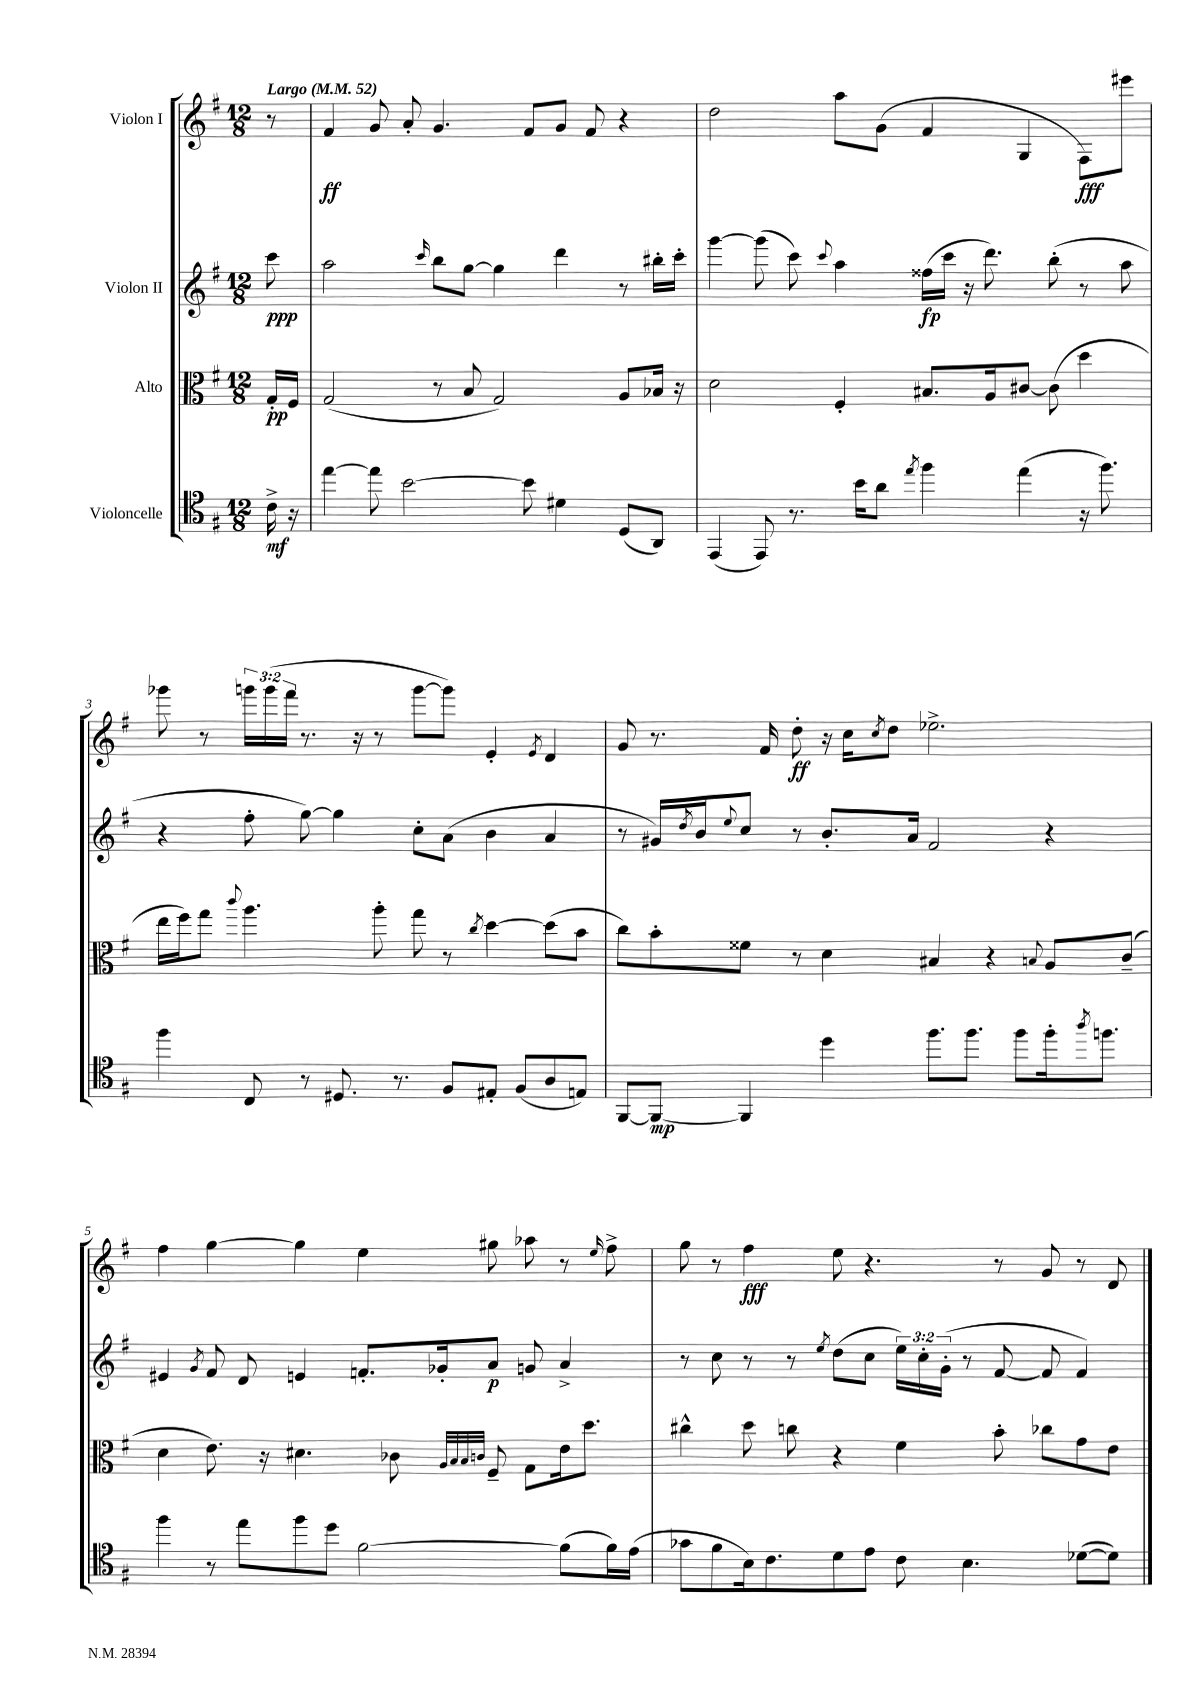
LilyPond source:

<<
\new StaffGroup <<
\new Staff = "s0" \with { instrumentName = "Violon I" } {
    \clef treble \key g \major \numericTimeSignature \time 12/8 \override Staff.TupletNumber.text = #tuplet-number::calc-fraction-text \partial 8 \tempo "Largo" 4 = 52
    r8 |
    fis'4\ff g'8 a'8-. g'4. fis'8 g'8 fis'8 r4 |
    d''2 a''8 g'8( fis'4 g4 fis8\fff) eis'''8 |
    ges'''8 r8 \tuplet 3/2 { g'''16 g'''16( fis'''16 } r8. r16 r8 g'''8~ g'''8) e'4-. \acciaccatura { e'8 } d'4 |
    g'8 r8. fis'16 d''8-.\ff r16 c''16 \acciaccatura { c''8 } d''8 ees''2.-> |
    fis''4 g''4~ g''4 e''4 gis''8 aes''8 r8 \grace { e''16 } fis''8-> |
    g''8 r8 fis''4\fff e''8 r4. r8 g'8 r8 d'8 \bar "|." |
}
\new Staff = "s1" \with { instrumentName = "Violon II" } {
    \clef treble \key g \major \numericTimeSignature \time 12/8 \override Staff.TupletNumber.text = #tuplet-number::calc-fraction-text \partial 8
    c'''8\ppp |
    a''2 \grace { c'''16 } b''8 g''8~ g''4 d'''4 r8 bis''16-. c'''16-. |
    g'''4~ g'''8( c'''8) \appoggiatura { c'''8 } a''4 fisis''16\fp( c'''16 r16 d'''8.) b''8-.( r8 a''8 |
    r4 fis''8-. g''8~) g''4 c''8-. a'8( b'4 a'4 |
    r8 gis'16) \acciaccatura { d''8 } b'16 \appoggiatura { e''8 } c''8 r8 b'8.-. a'16 fis'2 r4 |
    eis'4 \acciaccatura { g'8 } fis'8 d'8 e'4 f'8.-. ges'16-. a'8\p g'8 a'4-> |
    r8 c''8 r8 r8 \acciaccatura { e''8 } d''8( c''8 \tuplet 3/2 { e''16) c''16-. g'16-.( } r8 fis'8~ fis'8 fis'4) \bar "|." |
}
\new Staff = "s2" \with { instrumentName = "Alto" } {
    \clef alto \key g \major \numericTimeSignature \time 12/8 \partial 8
    g16-.\pp fis16 |
    g2( r8 b8 g2) a8 bes16 r16 |
    d'2 fis4-. bis8. a16 cis'8~ cis'8( d''4 |
    e''16 fis''16) g''8 \appoggiatura { c'''8 } a''4. a''8-. g''8 r8 \acciaccatura { c''8 } d''4~ d''8( b'8 |
    c''8) b'8-. fisis'8 r8 d'4 bis4 r4 \appoggiatura { b8 } a8 c'8--( |
    d'4 e'8.) r16 dis'4. ces'8 \grace { a32 b32 b32 c'32 } fis8-- g8 e'16 d''8. |
    cis''4-^ d''8 c''8 r4 fis'4 b'8-. ces''8 g'8 e'8 \bar "|." |
}
\new Staff = "s3" \with { instrumentName = "Violoncelle" } {
    \clef tenor \key g \major \numericTimeSignature \time 12/8 \partial 8
    c'16->\mf r16 |
    e''4~ e''8 b'2~ b'8 dis'4 d8( a,8) |
    e,4( e,8) r8. b'16 a'8 \acciaccatura { e''8 } fis''4 e''4( r16 fis''8.) |
    fis''4 c8 r8 dis8. r8. fis8 eis8-. fis8( a8 e8) |
    fis,8~ fis,8~\mp fis,4 d''4 fis''8. fis''8. fis''8 fis''16-. \acciaccatura { a''8 } f''8. |
    fis''4 r8 e''8 fis''8 d''8 fis'2~ fis'8( fis'16) e'16( |
    ges'8 fis'8 b16) c'8. d'8 e'8 c'8 b4. des'8~( des'8) \bar "|." |
}
>>
>>
